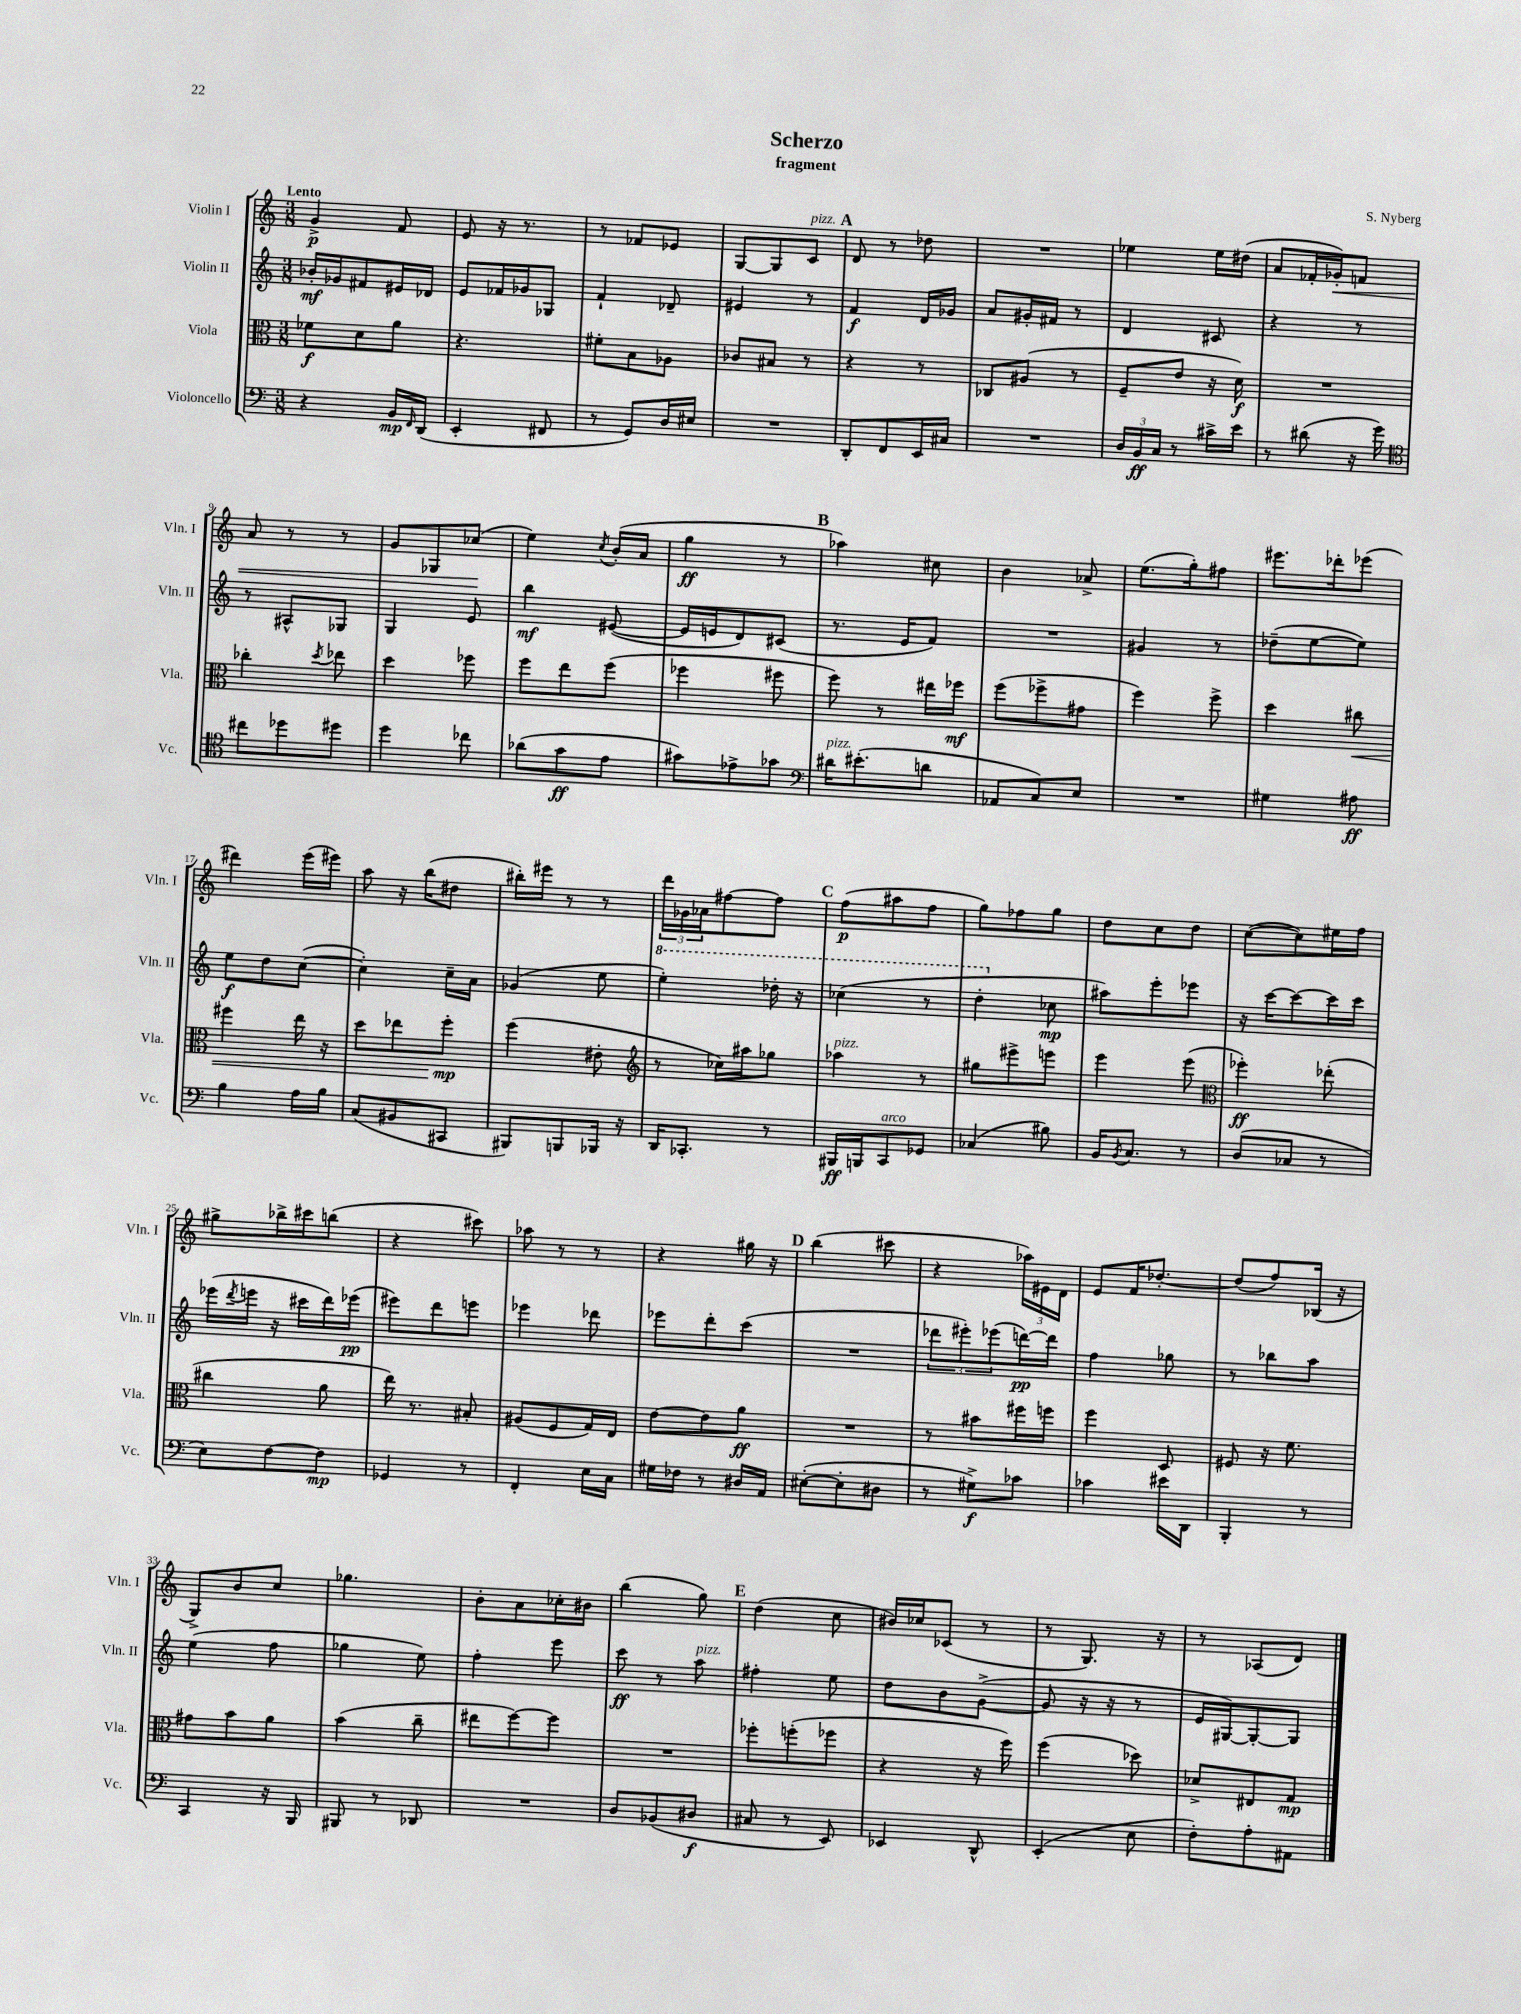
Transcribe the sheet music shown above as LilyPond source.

\header { title = "Scherzo" composer = "S. Nyberg" subtitle = "fragment" }
<<
\new StaffGroup <<
\new Staff = "s0" \with { instrumentName = "Violin I" shortInstrumentName = "Vln. I" } {
    \clef treble \key c \major \numericTimeSignature \time 3/8 \tempo "Lento"
    g'4->\p f'8 |
    e'8 r16 r8. |
    r8 fes'8 ees'8 |
    g8~ g8 c'8^\markup { \italic "pizz." } |
    \mark \markup { \bold "A" } d'8 r8 des''8 |
    R4. |
    ees''4 ees''16 dis''16( |
    a'8 fes'16-. ges'16-.\<) f'8 |
    a'8 r8 r8 |
    g'8 ges8 ces''8\!( |
    e''4) \acciaccatura { c''8 } b'16-.( a'16 |
    g''4\ff r8 |
    \mark \markup { \bold "B" } aes''4) cis''8 |
    b'4 aes'8-> |
    e''8.( g''16-.) fis''8 |
    eis'''8. des'''16-. ees'''8( |
    dis'''4) e'''16( eis'''16) |
    a''8 r16 b''16( dis''8 |
    bis''16-.) eis'''16 r8 r8 |
    \tuplet 3/2 { d'''16 ges'16 aes'16 } fis''8~ fis''8 |
    \mark \markup { \bold "C" } f''8\p( ais''8 f''8 |
    g''8) fes''8 g''8 |
    d''8 c''8 d''8 |
    c''8~( c''8) eis''16 f''16 |
    gis''8-> bes''16-> cis'''16 b''8( |
    r4 cis'''8) |
    aes''8 r8 r8 |
    r4 gis''16 r16 |
    \mark \markup { \bold "D" } b''4( cis'''8 |
    r4 \tuplet 3/2 { aes''16) eis'16 d'16 } |
    e'8 f'16 des''8.~-. |
    des''8( f''8) bes16( r16 |
    g8->) b'8 c''8 |
    ges''4. |
    b'8-. a'8 ces''16-. bis'16 |
    b''4( g''8) |
    \mark \markup { \bold "E" } d''4( c''8 |
    bis'16) ces''16 ces'8( r8 |
    r8 g8.) r16 |
    r8 aes8( d'8) \bar "|." |
}
\new Staff = "s1" \with { instrumentName = "Violin II" shortInstrumentName = "Vln. II" } {
    \clef treble \key c \major \numericTimeSignature \time 3/8
    bes'16-.\mf ges'16 fis'8 eis'16 des'16 |
    e'8 fes'16 ges'16 ges8 |
    f'4-! des'8-- |
    eis'4 r8 |
    \mark \markup { \bold "A" } f'4\f d'16 ges'16 |
    a'8 gis'16-. fis'16 r8 |
    d'4 cis'8 |
    r4 r8 |
    r8 ais8-^ ges8 |
    g4 e'8 |
    b''4\mf eis'8~( |
    eis'16 e'16 d'8) cis'8( |
    \mark \markup { \bold "B" } r8. e'16 f'8) |
    R4. |
    gis'4 r8 |
    des''8--( e''8~ e''8) |
    e''8\f d''8 c''8~( |
    c''4-.) c''16-- a'16 |
    ges'4( e''8 |
    \ottava #1 e'''4-.) des'''16-. r16 |
    \mark \markup { \bold "C" } ces'''4( r8 |
    d'''4-. \ottava #0 ces''8\mp |
    ais''8) e'''8-. ees'''8 |
    r16 c'''16~ c'''8~ c'''16 c'''16 |
    ees'''16( \acciaccatura { d'''8 } e'''16 r16 cis'''16 d'''16) ees'''16\pp( |
    eis'''8) d'''8 e'''8 |
    ees'''4 des'''8 |
    ees'''8 d'''8-. c'''8( |
    \mark \markup { \bold "D" } R4. |
    \tuplet 3/2 { des'''8 eis'''8-.) ees'''8( } d'''16~\pp) d'''16 |
    f''4 ges''8 |
    r8 bes''8 a''8 |
    e''4( f''8 |
    ges''4 e''8) |
    f''4-. e'''8 |
    c'''8\ff r8 a''8^\markup { \italic "pizz." } |
    \mark \markup { \bold "E" } fis''4-. e''8 |
    d''8 b'8 g'8~->( |
    g'8 r16 r16 r8 |
    e'16 gis16~) gis8~-. gis8 \bar "|." |
}
\new Staff = "s2" \with { instrumentName = "Viola" shortInstrumentName = "Vla." } {
    \clef alto \key c \major \numericTimeSignature \time 3/8
    fes'8\f d'8 a'8 |
    r4. |
    fis'8-. b8 aes8 |
    ces'8 bis8 r8 |
    \mark \markup { \bold "A" } r4 r8 |
    ces8 ais8( r8 |
    f8-- e'8 r16 d'16\f) |
    R4. |
    ces''4-. \acciaccatura { d''8 } ees''8 |
    d''4 fes''8 |
    f''8 e''8 f''8( |
    fes''4 fis''8 |
    \mark \markup { \bold "B" } f''8) r8 eis''16 fes''16\mf |
    f''8( fes''8-> gis'8 |
    f''4) f''8-> |
    d''4 cis''8\< |
    fis''4 e''16 r16 |
    d''8 ees''8 f''8-.\mp\! |
    f''4( eis'8-. |
    \clef treble r8 ces''16) ais''16 ges''8 |
    \mark \markup { \bold "C" } aes''4^\markup { \italic "pizz." } r8 |
    gis''8 eis'''8-> e'''8 |
    e'''4 e'''8( |
    \clef alto fes''4-.\ff) ees''8-.( |
    cis''4 a'8 |
    e''16) r8. bis8-. |
    ais8( f8 g16) e16 |
    e'8~ e'8 a'8\ff |
    \mark \markup { \bold "D" } R4. |
    r8 bis'8 fis''16 f''16 |
    f''4 d8 |
    fis8 r16 f'8. |
    gis'8 b'8 a'8 |
    b'4( c''8-- |
    eis''8 f''8~) f''8 |
    R4. |
    \mark \markup { \bold "E" } fes''8-. f''8-.( fes''8 |
    r4 r16 f''16) |
    f''4( des''8) |
    des'8-> eis8 g8\mp \bar "|." |
}
\new Staff = "s3" \with { instrumentName = "Violoncello" shortInstrumentName = "Vc." } {
    \clef bass \key c \major \numericTimeSignature \time 3/8
    r4 b,16\mp \grace { f,16 } d,16( |
    e,4-. fis,8 |
    r8 g,8) d16 eis16 |
    R4. |
    \mark \markup { \bold "A" } d,8-. f,8 e,16 cis16 |
    R4. |
    \tuplet 3/2 { d16 b,16\ff c16 } r8 cis'16-> e'16 |
    r8 dis'8( r16 g'16) |
    \clef tenor cis''8 des''8 dis''8 |
    d''4 ces''8 |
    aes'8( g'8\ff e'8 |
    gis'8) ees'8-> ges'8 |
    \mark \markup { \bold "B" } \clef bass dis'16^\markup { \italic "pizz." } eis'8.-.( d'8 |
    aes,8 c8) e8 |
    R4. |
    gis4 ais8\ff |
    b4 a16 b16 |
    c8( bis,8 cis,8 |
    bis,,8) b,,8 bes,,16 r16 |
    d,16 ces,8.-. r8 |
    \mark \markup { \bold "C" } bis,,16\ff b,,16 c,8^\markup { \italic "arco" } ges,8 |
    ces4( bis8) |
    b,16 \acciaccatura { b,8 } c8. r8 |
    d8( ces8 r8 |
    e8) f8~ f8\mp |
    ges,4 r8 |
    f,4-. e16 c16 |
    gis16 fes16 r8 dis16 a,16 |
    \mark \markup { \bold "D" } eis8~-.( eis8-. dis8 |
    r8 gis8->\f) ces'8 |
    ces'4 eis'16 d,16 |
    b,,4-. r8 |
    c,4 r16 b,,16 |
    bis,,8 r8 des,8 |
    R4. |
    d8 bes,8( dis8\f |
    \mark \markup { \bold "E" } cis8 r8 e,8) |
    ees,4 d,8-^ |
    e,4-.( e8 |
    f8-.) a8-. ais,8 \bar "|." |
}
>>
>>
